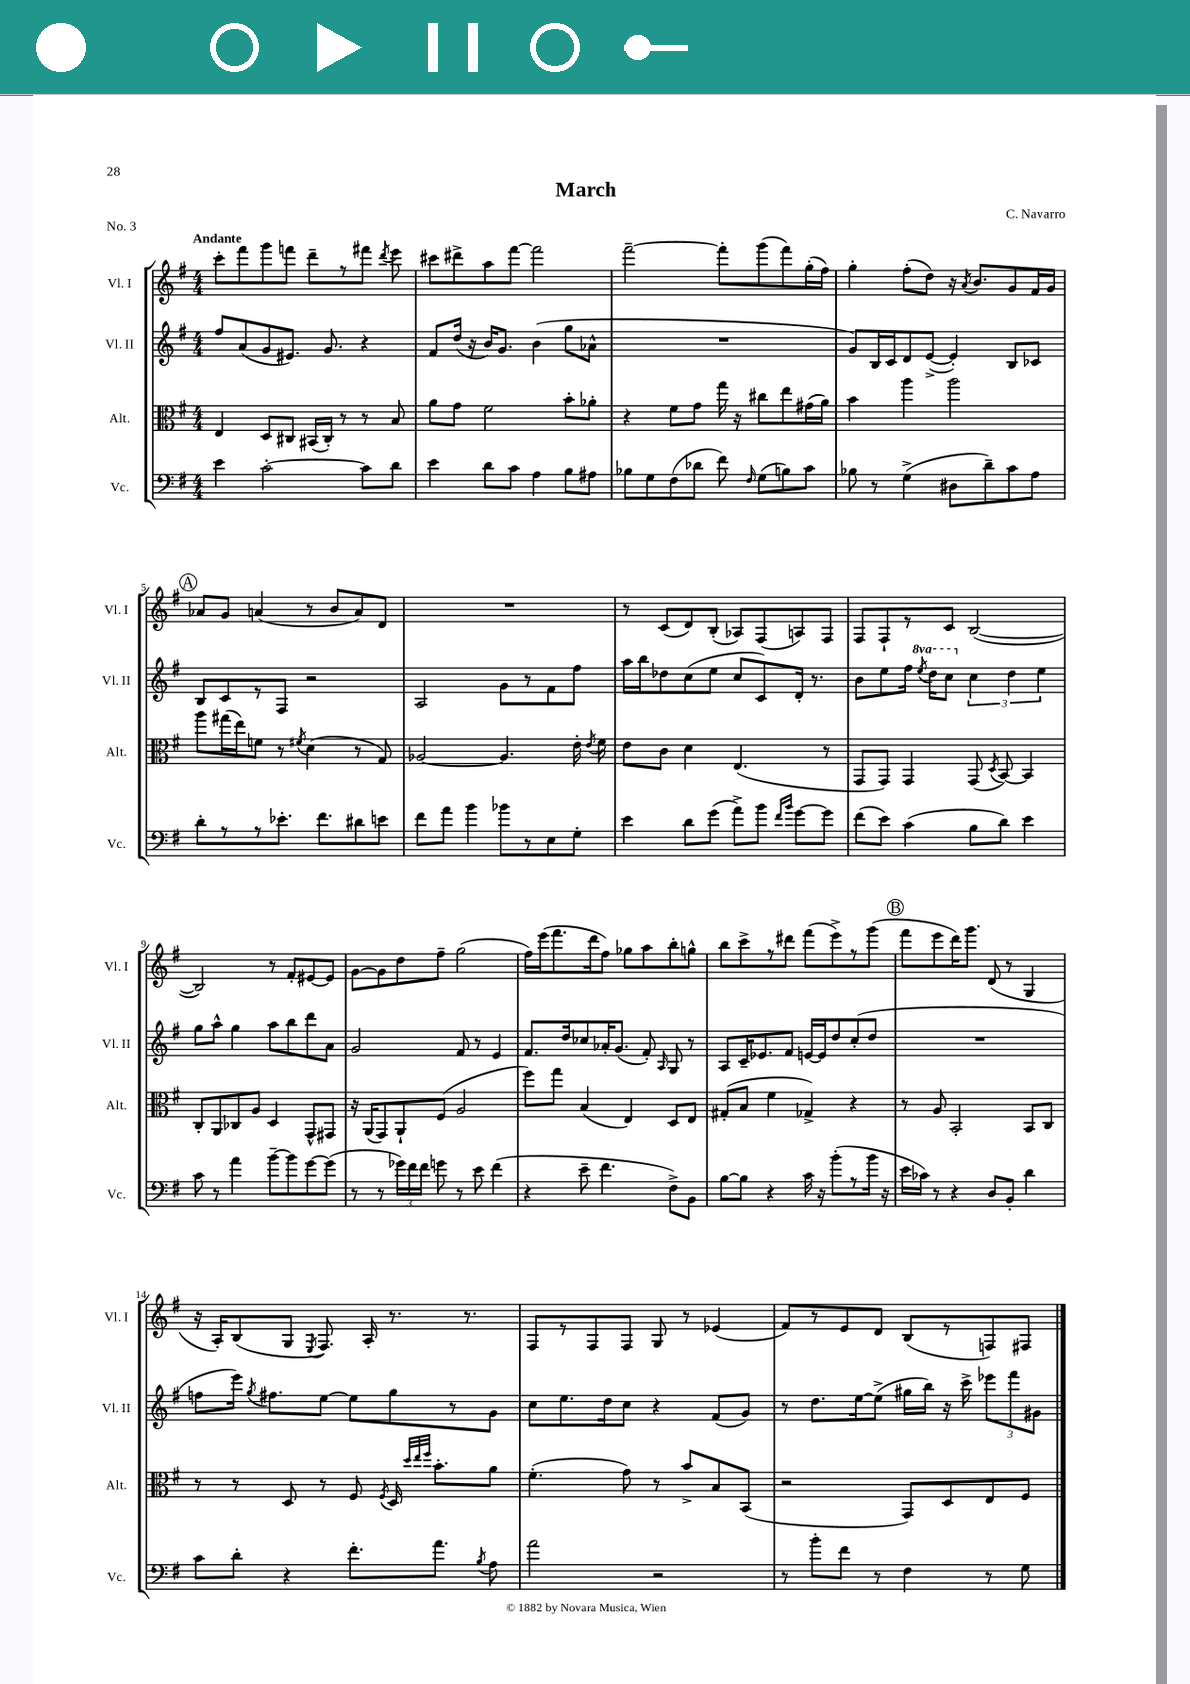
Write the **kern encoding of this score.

**kern	**kern	**kern	**kern
*staff4	*staff3	*staff2	*staff1
*clefF4	*clefC3	*clefG2	*clefG2
*k[f#]	*k[f#]	*k[f#]	*k[f#]
*M4/4	*M4/4	*M4/4	*M4/4
4e	4E	8ff#	8ccc'
.	.	(8a	8fff#
[2c'	8D	8g	8ggg
.	8C#	8.e#)	8fff
.	(16BB#	.	8ddd~
.	16C#')	8.g	.
.	8r	.	8r
8c]	8r	4r	8fff#
.	.	.	8qddd
8d	8B	.	8eee
=	=	=	=
4e	8a	8f#	8ccc#
.	8g	(16dd	8ddd#^
.	.	16r	.
8d	2f#	16b)	8aa
.	.	8.g	.
8c	.	.	[8fff#
4A	.	(4b	2fff#]
8B	8b'	8gg	.
8A#	8a-'	8a-^^	.
=	=	=	=
8B-	4r	1r	[2fff#~
8G	.	.	.
(8F#	8f#	.	.
8d-	8g	.	.
8f#)	16gg	.	8fff#']
.	16r	.	.
16qqF#	.	.	.
(8G	8cc#	.	(8ggg
8B)	8ee	.	8fff#)
8c	(16g#	.	(16gg'
.	16a)	.	16ff#)
=	=	=	=
8B-	4b	8g)	4gg'
8r	.	16B	.
.	.	16c	.
(4G^	4aa	8d	(8ff#'
.	.	([8e^	8dd)
8D#	2aa	4e'])	16r
.	.	.	8qa
.	.	.	8.b
8d~)	.	.	.
8c	.	8B	8g
8A	.	8c-	16f#
.	.	.	16g
=	=	=	=
8d'	8aa	8B	8a-
8r	(16gg#	8c	8g
.	16ee)	.	.
8r	8f	8r	(4a
8.e-'	8r	8F#	.
.	8qf#	.	.
.	(4d	2r	8r
8.f#	.	.	.
.	.	.	8b
8d#	8r	.	8a)
8e	8G)	.	8d
=	=	=	=
8f#	[2A-	2A	1r
8a	.	.	.
4b	.	.	.
8b-	4.A-]	8g	.
8r	.	8r	.
8E	.	8f#	.
8G'	16e'	8ff#	.
.	8qe	.	.
.	16f#	.	.
=	=	=	=
4e	8e	16aa	8r
.	.	16bb	.
.	8c	8dd-	(8c
8d	4d	(8cc	8d)
(8g	.	8ee	(8B'
8a^)	(4.E	8cc	8A-)
8b	.	8c)	(8F#
16qqf#	.	.	.
16qqb	.	.	.
[8g	.	16d'	8A)
.	.	8.r	.
8g]	8r	.	8F#
=	=	=	=
(8f#	8GG	8b	8F#
8e)	8GG)	8ee	8F#`
(4c	4GG	16ff#	8r
.	.	8qeee	.
.	.	16ddd	.
.	.	8ccc	8c
8B	(8GG	6cc	([2B
.	8qD	.	.
8d)	[8BB)	.	.
.	.	6dd	.
4e	4BB]	.	.
.	.	6ee	.
=	=	=	=
8c	8C'	8gg	2B])
8r	8AA	8aa^^	.
4a	8C-	4gg	.
.	8A	.	.
[8b~	4D	8aa	8r
8b]	.	8bb	8f#'
[8g	8GG^^	8ddd	[8e#
(8g]	8GG#	8a	8e#]
=	=	=	=
8r	16r	2g	[8g
.	(16AA	.	.
8r	8GG)	.	8g]
24g-)	8AA`	.	8dd
24f#	.	.	.
24f#	.	.	.
8g	(8F#	.	8ff#~
8r	2A	8f#	(2gg
8e	.	8r	.
(4f#	.	4e	.
=	=	=	=
4r	8ff#)	8.f#	16ff#)
.	.	.	(16eee
.	8gg	.	8.fff#
.	.	16dd	.
8e~	(4B	8cc-	.
.	.	.	16ddd
4.f#	.	16a-'	8ff#)
.	.	(8.g	.
.	4E)	.	8gg-
.	.	8f#')	8aa
.	.	16qqA	.
8F#^)	8D	8G	8bb'
8BB	8E	8r	8gg^^
=	=	=	=
[8B	(8G#'	8A	8bb
8B]	8B	16c~	8ccc^
.	.	8.e-	.
4r	4f#	.	8r
.	.	8f#	8ddd#
16c	4G-^)	[16e	(8fff#
16r	.	16e]	.
(8b'	.	8dd	8eee^)
8r	4r	(8cc'	8r
16b	.	8dd	(8ggg
16r	.	.	.
=	=	=	=
16e	8r	1r	8fff#
16c-)	.	.	.
8r	8A	.	8eee
4r	2BB'	.	16ddd)
.	.	.	8.ggg
8D	.	.	(8d
8BB'	.	.	8r
4d	8BB	.	4G
.	8C	.	.
=	=	=	=
8c	8r	8ff	16r
.	.	.	16A')
8d'	8r	16eee)	(8B
.	.	8qgg	.
.	.	8.ff#	.
4r	8D	.	8G
.	.	.	8qE
.	8r	[8ee	8.F#)
8.f#'	8F#	8ee]	.
.	.	.	16A'
.	8qF#	.	.
.	16D	8gg	8.r
.	32qqdd	.	.
.	32qqee	.	.
.	32qqff#	.	.
8.a	8.b'	.	.
.	.	8r	.
.	.	.	8.r
8qB	.	.	.
8A	8a	8g	.
=	=	=	=
2a	(4.f#'	8cc	8F#
.	.	8.ee	8r
.	.	.	8F#
.	.	16dd	.
.	8g)	8cc	8F#
2r	8r	4r	8G
.	8b^	.	8r
.	8B	(8f#	(4e-
.	(8BB	8g)	.
=	=	=	=
8r	2r	8r	8f#)
8b'	.	8.dd	8r
8f#	.	.	8e
.	.	[16ee	.
8r	.	(8ee^]	8d
4F#	8GG)	16gg#	(8B
.	.	16bb)	.
.	8D	16r	8r
.	.	16ccc^	.
8r	8E	12eee-	8F)
.	.	12fff#	.
8G	8F#	.	8F#
.	.	12g#	.
==	==	==	==
*-	*-	*-	*-
